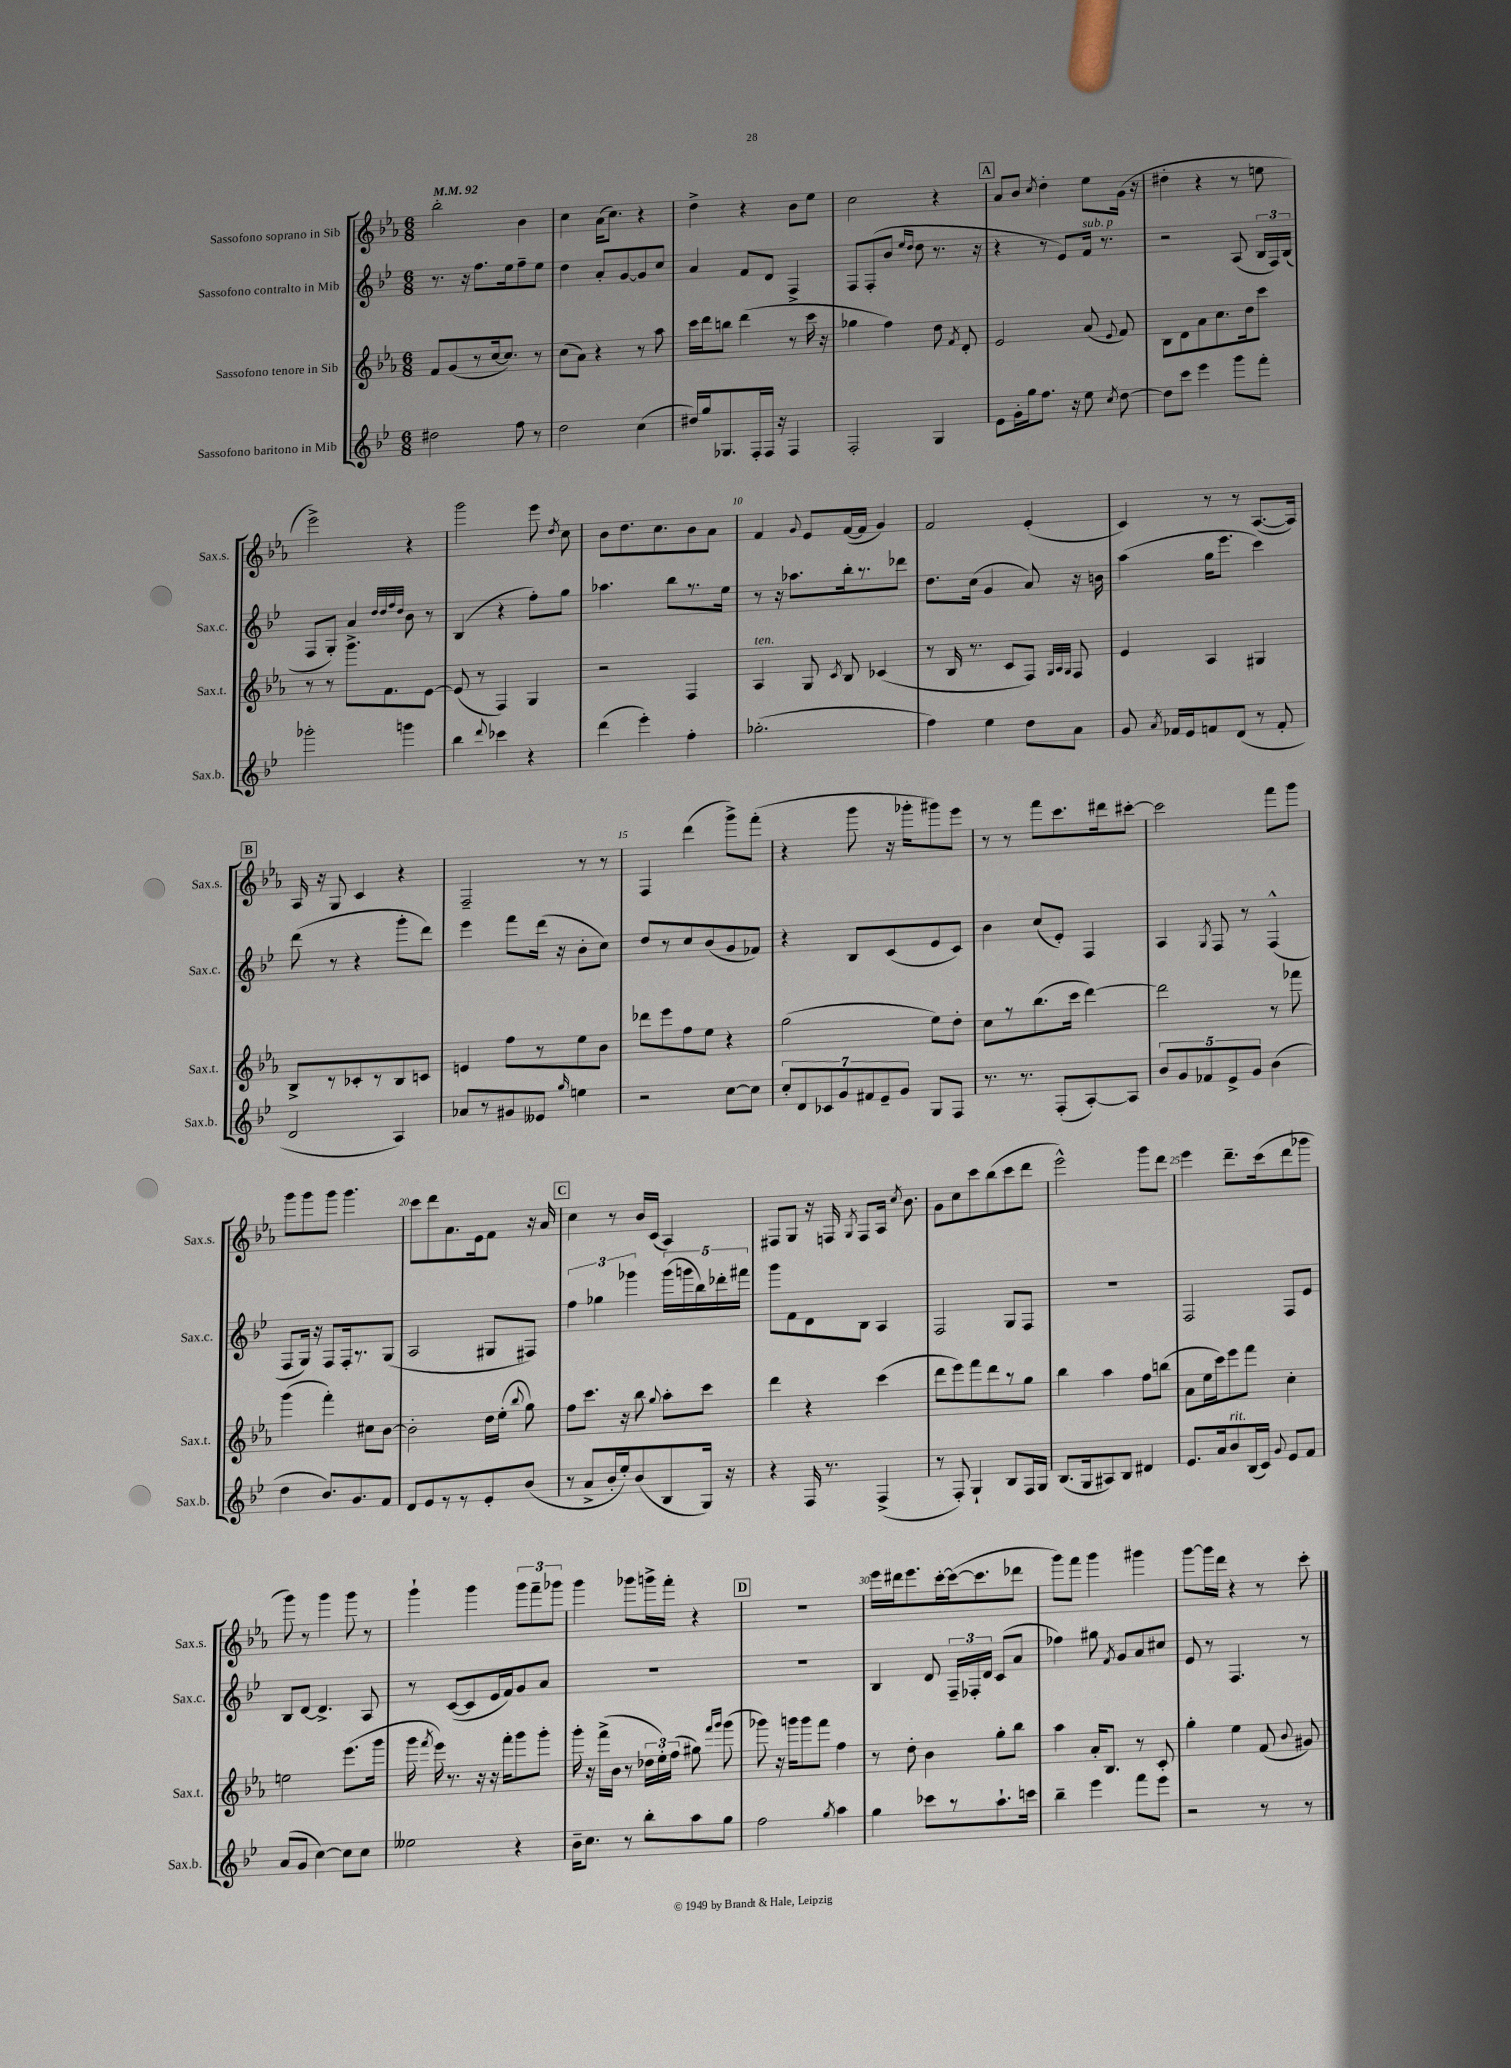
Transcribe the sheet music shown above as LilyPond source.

<<
\new StaffGroup <<
\new Staff = "s0" \with { instrumentName = "Sassofono soprano in Sib" shortInstrumentName = "Sax.s." } {
    \clef treble \key ees \major \numericTimeSignature \time 6/8 \tempo 4 = 92
    \autoBeamOff bes''2-. bes'4 |
    c''4 aes'16[( c''8.]) r4 |
    d''4-> r4 bes'8[ ees''8] |
    c''2 r4 |
    \mark \markup { \box "A" } aes'8[ bes'8] \acciaccatura { c''8 } d''4-. ees''8[ g'16]( r16 |
    dis''4-. r4 r8 e''8 |
    ees'''2->) r4 |
    g'''2 ees'''8 \acciaccatura { d''8 } c''8 |
    bes'8[ d''8. c''8. bes'8 aes'8] |
    f'4 \appoggiatura { g'8 } ees'8[ f'16~( f'16] g'4) |
    f'2 ees'4-.( |
    c'4) r8 r8 aes8.[~( aes16]) |
    \mark \markup { \box "B" } aes16 r16 g8 c'4 r4 |
    f2-- r8 r8 |
    f4 d'''4( g'''8[->) f'''8]-.( |
    r4 g'''8 r16 ges'''16[-. gis'''8) ees'''8] |
    r8 r8 f'''8[ c'''8. dis'''16 cis'''8]~-. |
    cis'''2 f'''8[ g'''8] |
    g'''8[ g'''8 g'''8] g'''4. |
    c'''8[ d'''8 aes'8. ees'16 f'8] r16 aes'16 |
    \mark \markup { \box "C" } c''4 r8 bes'16[ c'16]( aes4) |
    fis8[ g8] r16 f16 \acciaccatura { g8 } f8[ aes16] \acciaccatura { c''8 } bes'8. |
    g'8[ c''8 c'''8 bes''8( c'''8 d'''8] |
    ees'''2-^) g'''8[ d'''8] |
    ees'''4 d'''8.[-- c'''16( d'''8 ges'''8] |
    g'''8) r8 g'''4 g'''8 r8 |
    g'''4-! g'''4 \tuplet 3/2 { g'''8[ f'''8-- ges'''8] } |
    g'''4 ges'''8[ g'''16-> f'''16]-. r4 |
    \mark \markup { \box "D" } r2. |
    ees'''16[ dis'''16 ees'''8. c'''16~-. c'''16~( c'''8. des'''8] |
    g'''8[) f'''8] g'''4 gis'''4 |
    g'''8[~ g'''16 d'''16] r4 r8 c'''8-. \bar "|." |
}
\new Staff = "s1" \with { instrumentName = "Sassofono contralto in Mib" shortInstrumentName = "Sax.c." } {
    \clef treble \key bes \major \numericTimeSignature \time 6/8
    \autoBeamOff r8. r16 f''8.[ ees''16 f''8-- ees''8] |
    d''4 a'8[-. g'8~ g'8 c''8] |
    a'4 f'8[ d'8] f4-> |
    f8[ f8-.( bes'8] \grace { ees''16[ d''16] } d''8 r8. r16 |
    \mark \markup { \box "A" } r4 r8 ees'8[) f'16]^\markup { \italic "sub. p" } r8. |
    r2 a8( \tuplet 3/2 { bes16[ f16) bes16]( } |
    f8[ g8]-.) a'4 \grace { d''32[ d''32 f''32 d''32] } bes'8 r8 |
    bes4( r4 f''8[-.) g''8] |
    aes''4. bes''8[ r8. ees''16] |
    r8 r16 aes''8.[ bes''16-. r8. des'''8] |
    d''8.[ c''16]( g'4 a'8) r16 b'16 |
    a''4( g''16[ ees'''8.] c'''4) |
    \mark \markup { \box "B" } d'''8( r8 r4 g'''8[-. d'''8]) |
    ees'''4 f'''8[ d'''16]( r16 bes'8[-. c''8]) |
    d''8[ r8 c''8 bes'8( g'8 fes'8]) |
    r4 bes8[ c'8( ees'8 c'8]) |
    bes'4 c''8[( ees'8]-.) f4 |
    a4 \acciaccatura { g8 } f8 r8 f4-^( |
    f8[ g16]) r16 f8[ f16-. r8. g8]( |
    a2 gis8[ fis8]) |
    \mark \markup { \box "C" } \tuplet 3/2 { f''4 ges''4 ges'''4 } \tuplet 5/4 { ges'''16[( g'''16 bes''16) des'''16-. fis'''16] } |
    g'''8[ f'8 d'8 bes8] a4 |
    f2 g8[ f8] |
    R2. |
    f2 f8[ ees'8] |
    bes8[ d'8]~ d'4.-> a8 |
    r8 c'8[~( c'8 ees'16 f'16) g'8 a'8] |
    R2. |
    \mark \markup { \box "D" } R2. |
    bes4 d'8 \tuplet 3/2 { f16[-- fes16-. d'16] } c'8[( a'8] |
    fes''4) gis''8 \acciaccatura { f'8 } g'8[ a'8 cis''8] |
    ees'8 r8 f4. r8 \bar "|." |
}
\new Staff = "s2" \with { instrumentName = "Sassofono tenore in Sib" shortInstrumentName = "Sax.t." } {
    \clef treble \key ees \major \numericTimeSignature \time 6/8
    \autoBeamOff f'8[ g'8( r8 c''16~ c''8.]) r8 |
    c''8[( aes'8]) r4 r8 aes''8 |
    c'''16[ d'''16 b''8] d'''4( r8 c'''16 r16 |
    ges''4 f''4) d''8 \acciaccatura { f'8 } d'8-. |
    \mark \markup { \box "A" } ees'2 aes'8( \appoggiatura { ees'8 } f'8) |
    bes8[ d'8 aes'8 c''8. d''16 c'''8] |
    r8 r8 g'''8.[-> f'8. ees'8]~ |
    ees'8( r8 f4) g4 |
    r2 f4 |
    aes4^\markup { \italic "ten." } g8 \acciaccatura { c'8 } bes8 ces'4( |
    r8 bes16 r8. c'8[ f8]) \grace { g32[ aes32 g32] } f8 |
    ees'4 aes4 gis4 |
    \mark \markup { \box "B" } bes8[-> r8 ces'8-. r8 bes8 c'8] |
    e'4 f''8[ r8 ees''8 bes'8] |
    des'''8[ ees'''8 f''8 ees''8] r4 |
    g''2( ees''8[) d''8]-. |
    c''8[ r8 bes''8.( c'''16] d'''4~) |
    d'''2 r8 fes'''8 |
    g'''4( f'''4-.) cis''8[ bes'8]~ |
    bes'2-. d''16[ ees''16]-.( \appoggiatura { bes''8 } g''8) |
    \mark \markup { \box "C" } f''8[ c'''8.] r16 bes''8 \appoggiatura { g''8 } aes''8[-. c'''8] |
    d'''4 r4 c'''4( |
    d'''8[ ees'''8) f'''8 d'''8 r8 g''8] |
    bes''4 aes''4 f''8[ b''8]( |
    aes'8[ ees''16 c'''16) ees'''8 f'''8] c''4-. |
    e''2 ees'''8.[( g'''16] |
    g'''16 \acciaccatura { f'''8 } ees'''16) r8. r16 r16 f'''16[-. g'''8 g'''8]-. |
    g'''16-. r16 f'''16[->( bes'16] r8 \tuplet 3/2 { des''16[ ees''16-.) f''16]( } gis''8) \grace { f'''16[ g'''16] } g'''8( |
    \mark \markup { \box "D" } ges'''8) r16 g'''16[ g'''8 f'''8] f''4 |
    r8 d''8-. bes'4 g''8[-. bes''8] |
    aes''4 aes'16[-. bes8.] r8 c'8-. |
    g''4-. ees''4 f'8( \appoggiatura { bes'8 } gis'8) \bar "|." |
}
\new Staff = "s3" \with { instrumentName = "Sassofono baritono in Mib" shortInstrumentName = "Sax.b." } {
    \clef treble \key bes \major \numericTimeSignature \time 6/8
    \autoBeamOff dis''2 f''8 r8 |
    d''2 c''4( |
    dis''16[) g''16 ges8. f16-. f16] r16 f4 |
    f2-. g4 |
    \mark \markup { \box "A" } ees'8[ g'16-. g''16 f''8.] r16 ees''8 \acciaccatura { c''8 } d''8~ |
    d''8[ c'''8] ees'''4 g'''8[ f'''8]-. |
    ges'''2-. g'''4 |
    bes''4 \appoggiatura { d'''8 } ces'''4 r4 |
    d'''4( ees'''4-.) f''4-. |
    ges''2.-.( |
    f''4) ees''4 d''8[ a'8] |
    g'8 \acciaccatura { a'8 } fes'16[ ees'16 f'8 d'8]( r8 f'8-. |
    \mark \markup { \box "B" } d'2 a4) |
    aes'8[ r8 gis'8 eeses'8] \grace { g''16 } e''4 |
    r2 c''8[~ c''8] |
    \tuplet 7/4 { c''8[-. d'8 ces'8 g'8 fis'8 ees'8-- g'8] } g8[ f8] |
    r8. r8. f8[-.( a8~-.) a8] |
    \tuplet 5/4 { bes'8[ g'8 fes'8 ees'8-> g'8] } bes'4( |
    d''4 bes'8.[) g'8. f'8] |
    d'8[ ees'8 r8 r8 ees'8-. bes'8]( |
    \mark \markup { \box "C" } r8 a'8[-> bes'16-. ees''16-.) bes'8( bes8 g16]) r16 |
    r4 f16 r8. f4->( |
    r8 f8-.) g4-! bes8[ f16 g16] |
    bes8.[( g16 ais8) bes8] dis'4 |
    ees'8.[ a'16 bes'8^\markup { \italic "rit." } bes16( c'16]) \appoggiatura { g'8 } ees'8[ f'8] |
    a'8[( g'8] c''4~) c''8[ c''8] |
    eeses''2 r4 |
    bes'16[-- c''8.] r8 bes''8[-. a''8 g''8] |
    \mark \markup { \box "D" } f''2 \acciaccatura { g''8 } a''4 |
    g''4 ces'''8[ r8 a''8.-! c'''16] |
    bes''4-- ees'''4 f'''8[ ees'''8] |
    r2 r8 r8 \bar "|." |
}
>>
>>
\layout { \context { \Score \override BarNumber.break-visibility = ##(#f #t #t) barNumberVisibility = #(every-nth-bar-number-visible 5) } }
